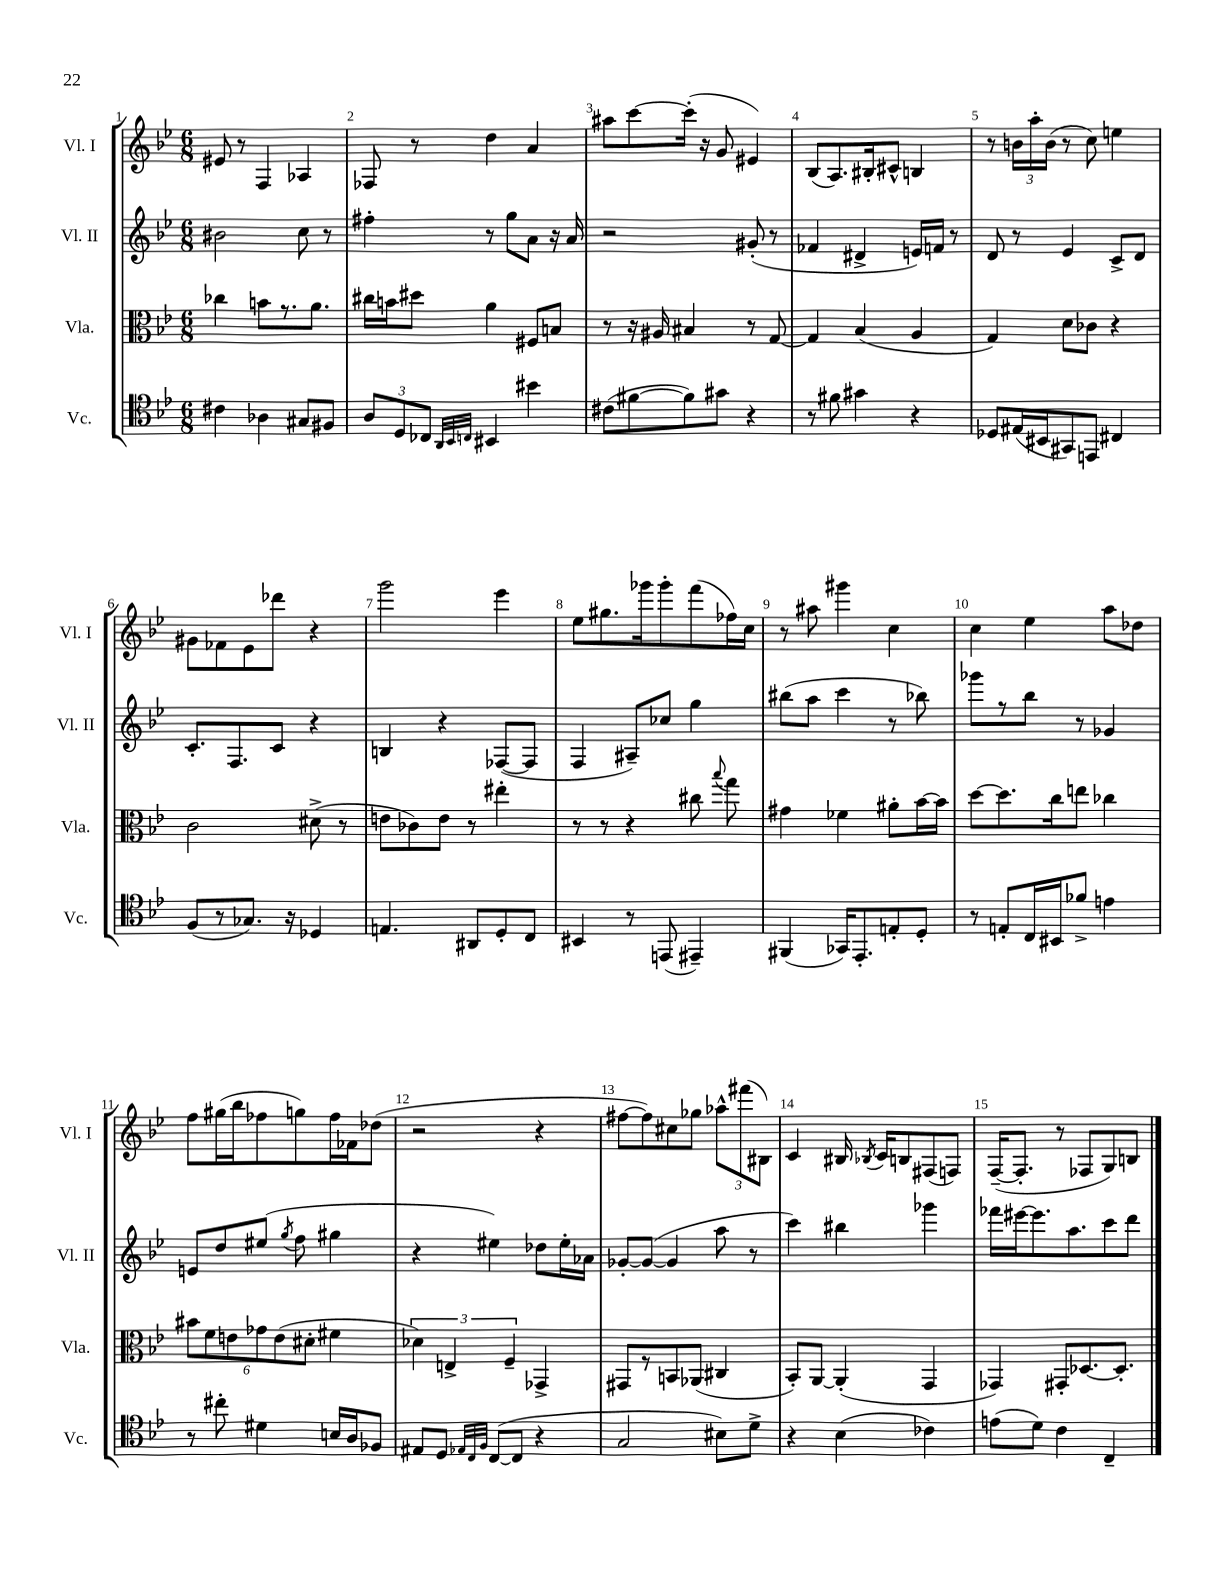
<<
\new StaffGroup <<
\new Staff = "s0" \with { instrumentName = "Vl. I" shortInstrumentName = "Vl. I" } {
    \clef treble \key bes \major \numericTimeSignature \time 6/8
    \autoBeamOff eis'8 r8 f4 aes4 |
    fes8 r8 d''4 a'4 |
    ais''8[ c'''8~ c'''16]-.( r16 g'8 eis'4) |
    bes8[( a8.) bis16-. cis'8]-^ b4 |
    r8 \tuplet 3/2 { b'16[ a''16-. b'16]( } r8 c''8) e''4 |
    gis'8[ fes'8 ees'8 des'''8] r4 |
    g'''2 ees'''4 |
    ees''8[ gis''8. ges'''16 ges'''8-. f'''8( fes''16) c''16] |
    r8 ais''8 gis'''4 c''4 |
    c''4 ees''4 a''8[ des''8] |
    f''8[ gis''16( bes''16 fes''8 g''8) fes''16 fes'16 des''8]( |
    r2 r4 |
    fis''8[~ fis''8) cis''8 ges''8] \tuplet 3/2 { aes''8[-^ fis'''8( bis8]) } |
    c'4 bis16 \acciaccatura { bes8 } c'16[ b8 fis8( f8]) |
    f16[~--( f8.]-. r8 fes8[ g8) b8] \bar "|." |
}
\new Staff = "s1" \with { instrumentName = "Vl. II" shortInstrumentName = "Vl. II" } {
    \clef treble \key bes \major \numericTimeSignature \time 6/8
    \autoBeamOff bis'2 c''8 r8 |
    fis''4-. r8 g''8[ a'8] r16 a'16 |
    r2 gis'8-.( r8 |
    fes'4 dis'4-> e'16[) f'16] r8 |
    d'8 r8 ees'4 c'8[-> d'8] |
    c'8.[-. f8. c'8] r4 |
    b4 r4 fes8[~( fes8] |
    f4 ais8[--) ces''8] g''4 |
    bis''8[( a''8] c'''4 r8 bes''8) |
    ges'''8[ r8 bes''8] r8 ges'4 |
    e'8[ d''8 eis''8]( \acciaccatura { g''8 } f''8 gis''4 |
    r4 eis''4) des''8[ eis''16-. aes'16] |
    ges'8[~-. ges'8]~( ges'4 a''8 r8 |
    c'''4) bis''4 ges'''4 |
    fes'''16[ eis'''16~ eis'''8. a''8. c'''8 d'''8] \bar "|." |
}
\new Staff = "s2" \with { instrumentName = "Vla." shortInstrumentName = "Vla." } {
    \clef alto \key bes \major \numericTimeSignature \time 6/8
    \autoBeamOff ces''4 b'8[ r8. a'8.] |
    cis''16[ b'16 dis''8] a'4 fis8[ b8] |
    r8 r16 ais16 bis4 r8 g8~ |
    g4 bes4( a4 |
    g4) d'8[ ces'8] r4 |
    c'2 dis'8->( r8 |
    e'8[ ces'8) e'8] r8 eis''4-. |
    r8 r8 r4 cis''8 \appoggiatura { bes''8 } g''8 |
    gis'4 fes'4 ais'8[-. bes'16~ bes'16] |
    d''8[~ d''8. c''16 e''8] ces''4 |
    \tuplet 6/4 { bis'8[ f'8 e'8 ges'8 e'8( dis'8]-. } fis'4 |
    \tuplet 3/2 { des'4) e4-> f4-- } ges,4-> |
    gis,8[ r8 b,8 aes,8]( cis4 |
    bes,8[-.) a,8]~ a,4-.( g,4 |
    ges,4) gis,8[-. des8.~ des8.]-. \bar "|." |
}
\new Staff = "s3" \with { instrumentName = "Vc." shortInstrumentName = "Vc." } {
    \clef tenor \key bes \major \numericTimeSignature \time 6/8
    \autoBeamOff cis'4 aes4 gis8[ fis8] |
    \tuplet 3/2 { a8[ d8 ces8] } \grace { a,32[ bes,32 c32] } bis,4 bis'4 |
    cis'8[( fis'8~ fis'8) gis'8] r4 |
    r8 fis'8 gis'4 r4 |
    des8[ eis16( bis,16 gis,8) e,8] cis4 |
    f8[( r8 ges8.]) r16 des4 |
    e4. ais,8[ d8-. c8] |
    bis,4 r8 e,8( eis,4--) |
    fis,4( ges,16[) ees,8.-. e8-. d8]-. |
    r8 e8[-. c16 bis,16 fes'8]-> e'4 |
    r8 cis''8-. dis'4 b16[ a16 fes8] |
    eis8[ d8] \grace { ees32[ c32 f32] } c8[~( c8] r4 |
    g2 bis8[) d'8]-> |
    r4 bes4( ces'4) |
    e'8[( d'8]) c'4 c4-- \bar "|." |
}
>>
>>
\layout { \context { \Score \override BarNumber.break-visibility = ##(#f #t #t) barNumberVisibility = #all-bar-numbers-visible } }
